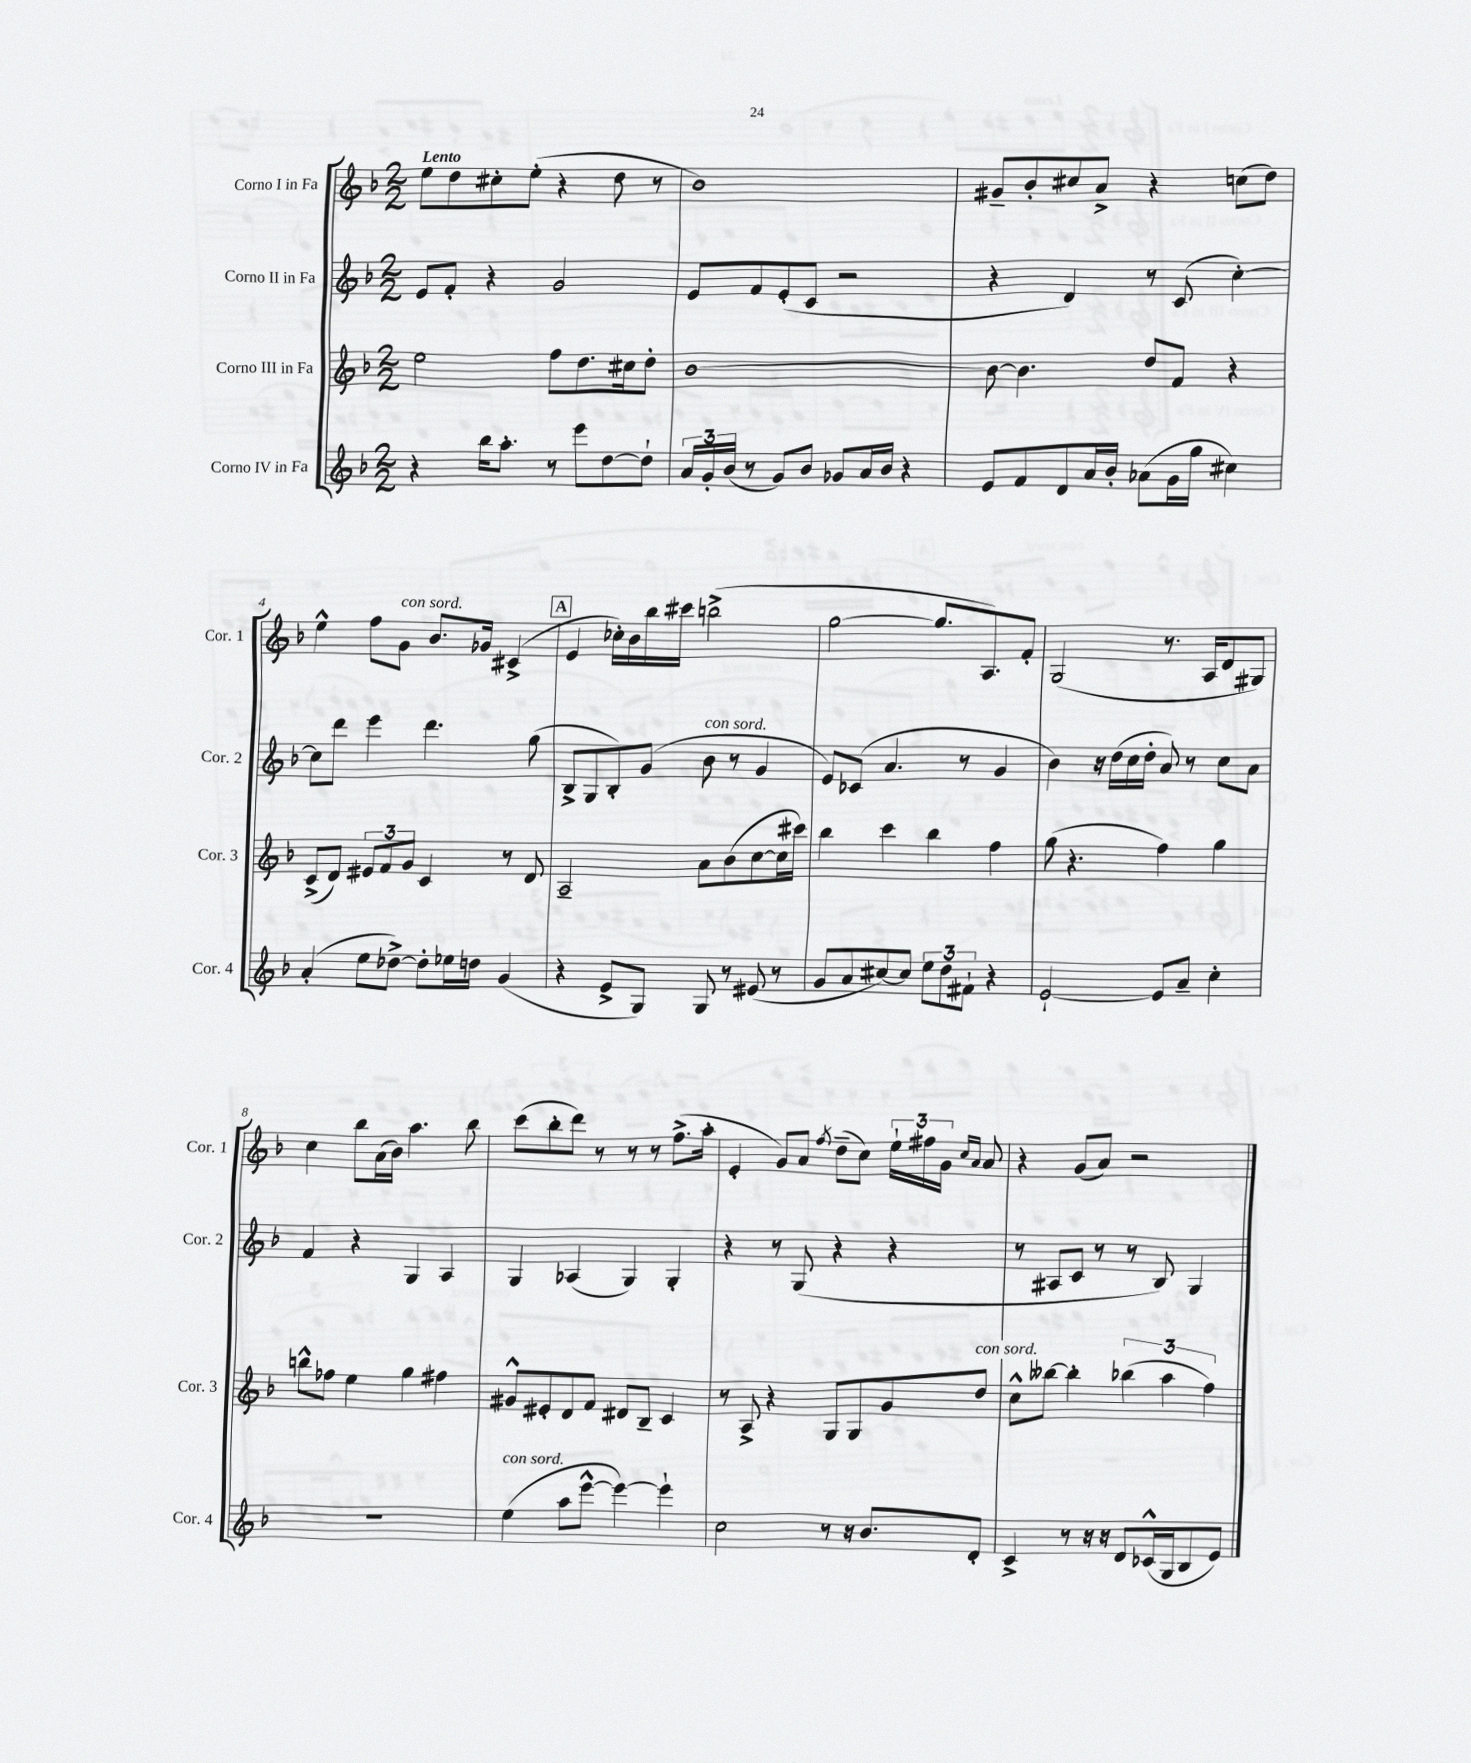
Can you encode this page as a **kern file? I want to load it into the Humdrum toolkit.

**kern	**kern	**kern	**kern
*staff4	*staff3	*staff2	*staff1
*clefG2	*clefG2	*clefG2	*clefG2
*k[b-]	*k[b-]	*k[b-]	*k[b-]
*M2/2	*M2/2	*M2/2	*M2/2
4r	2ee	8e	8ee
.	.	8f'	8dd
16bb-	.	4r	8cc#'
8.aa'	.	.	.
.	.	.	(8ee'
8r	8ff	2g	4r
8eee	8.dd	.	.
[8dd	.	.	8dd
.	16cc#	.	.
8dd`]	8dd'	.	8r
=	=	=	=
24a	[1b-	8e	1b-)
24g'	.	.	.
(24b-	.	.	.
8r	.	8f	.
8g)	.	(8e'	.
8b-	.	8c	.
8g-	.	2r	.
16a	.	.	.
16b-	.	.	.
4r	.	.	.
=	=	=	=
8e	8b-_	4r	8g#~
8f	4.b-]	.	8b-'
8d	.	4d)	8cc#
16a	.	.	8a^
16b-'	.	.	.
(8a-	8dd	8r	4r
16g	8f	(8c	.
16gg	.	.	.
4cc#)	4r	[4cc')	(8cc
.	.	.	8dd)
=	=	=	=
(4a'	(8c^	8cc]	4ee^^
.	8d)	8ddd	.
8ee	12e#	4eee	8ff
.	12f	.	.
[8dd-^)	.	.	8g
.	12g	.	.
8dd-']	4c	4.ddd	8.b-
16ee-	.	.	.
16dd	.	.	16g-
(4g	8r	.	(4c#^
.	8d	(8gg	.
=	=	=	=
4r	2A~	8B-^	4e
.	.	8G	.
8e^	.	8B-')	16cc-')
.	.	.	16b-
8G)	.	(8g	16bb-
.	.	.	16ccc#
8G	8a	8b-	(2bb^
8r	(8b-	8r	.
(8e#	[8cc	4g	.
8r	16cc]	.	.
.	16ccc#)	.	.
=	=	=	=
8g	4bb-	8e)	[2gg
8a	.	(8c-	.
[8cc#)	4ccc	4.a	.
8cc#]	.	.	.
12ee	4bb-	.	8.gg]
12dd	.	.	.
.	.	8r	.
12f#`	.	.	.
.	.	.	8.A)
4r	4ff	4g	.
.	.	.	8f'
=	=	=	=
[2e`	(8gg	4b-)	(2G
.	4.r	.	.
.	.	16r	.
.	.	(16dd	.
.	.	16cc	.
.	.	16dd'	.
8e]	4ff)	8a)	8.r
8a~	.	8r	.
.	.	.	16A
4cc'	4gg	8cc	8d
.	.	8a	8G#)
=	=	=	=
1r	8bb^^	4f	4cc
.	8ff-	.	.
.	4ee	4r	8bb-
.	.	.	(16a
.	.	.	16b-)
.	4gg	4G	4.aa
.	4ff#	4A	.
.	.	.	8bb-
=	=	=	=
(4ee	8g#^^	4G	(8ccc
.	8e#'	.	8bb-'
8aa	8d	(4A-	8ddd)
[8eee^^	8f	.	8r
4eee_)	8d#	4G)	8r
.	8B-~	.	8r
4eee`]	4c	4G'	(8.ff^
.	.	.	16aa'
=	=	=	=
2cc	8r	4r	4e'
.	8A^	.	.
.	4r	8r	8g)
.	.	(8G	8a
.	.	.	8qff
8r	8G	4r	(8dd~
16r	8G	.	8cc)
8.b-	.	.	.
.	8g	4r	24ee`
.	.	.	24ff#
.	.	.	24g
.	.	.	16qqcc
.	.	.	16qqa
8d'	8dd	.	8a
=	=	=	=
4c^	8cc^^	8r	4r
.	[8bb--	8A#	.
8r	4bb--']	8c	(8g
16r	.	8r	8a)
16r	.	.	.
8d	(6bb-	8r	2r
(16c-^^	.	8B-)	.
.	6aa	.	.
16G	.	.	.
8B-	.	4G	.
.	6ff)	.	.
8e)	.	.	.
==	==	==	==
*-	*-	*-	*-
